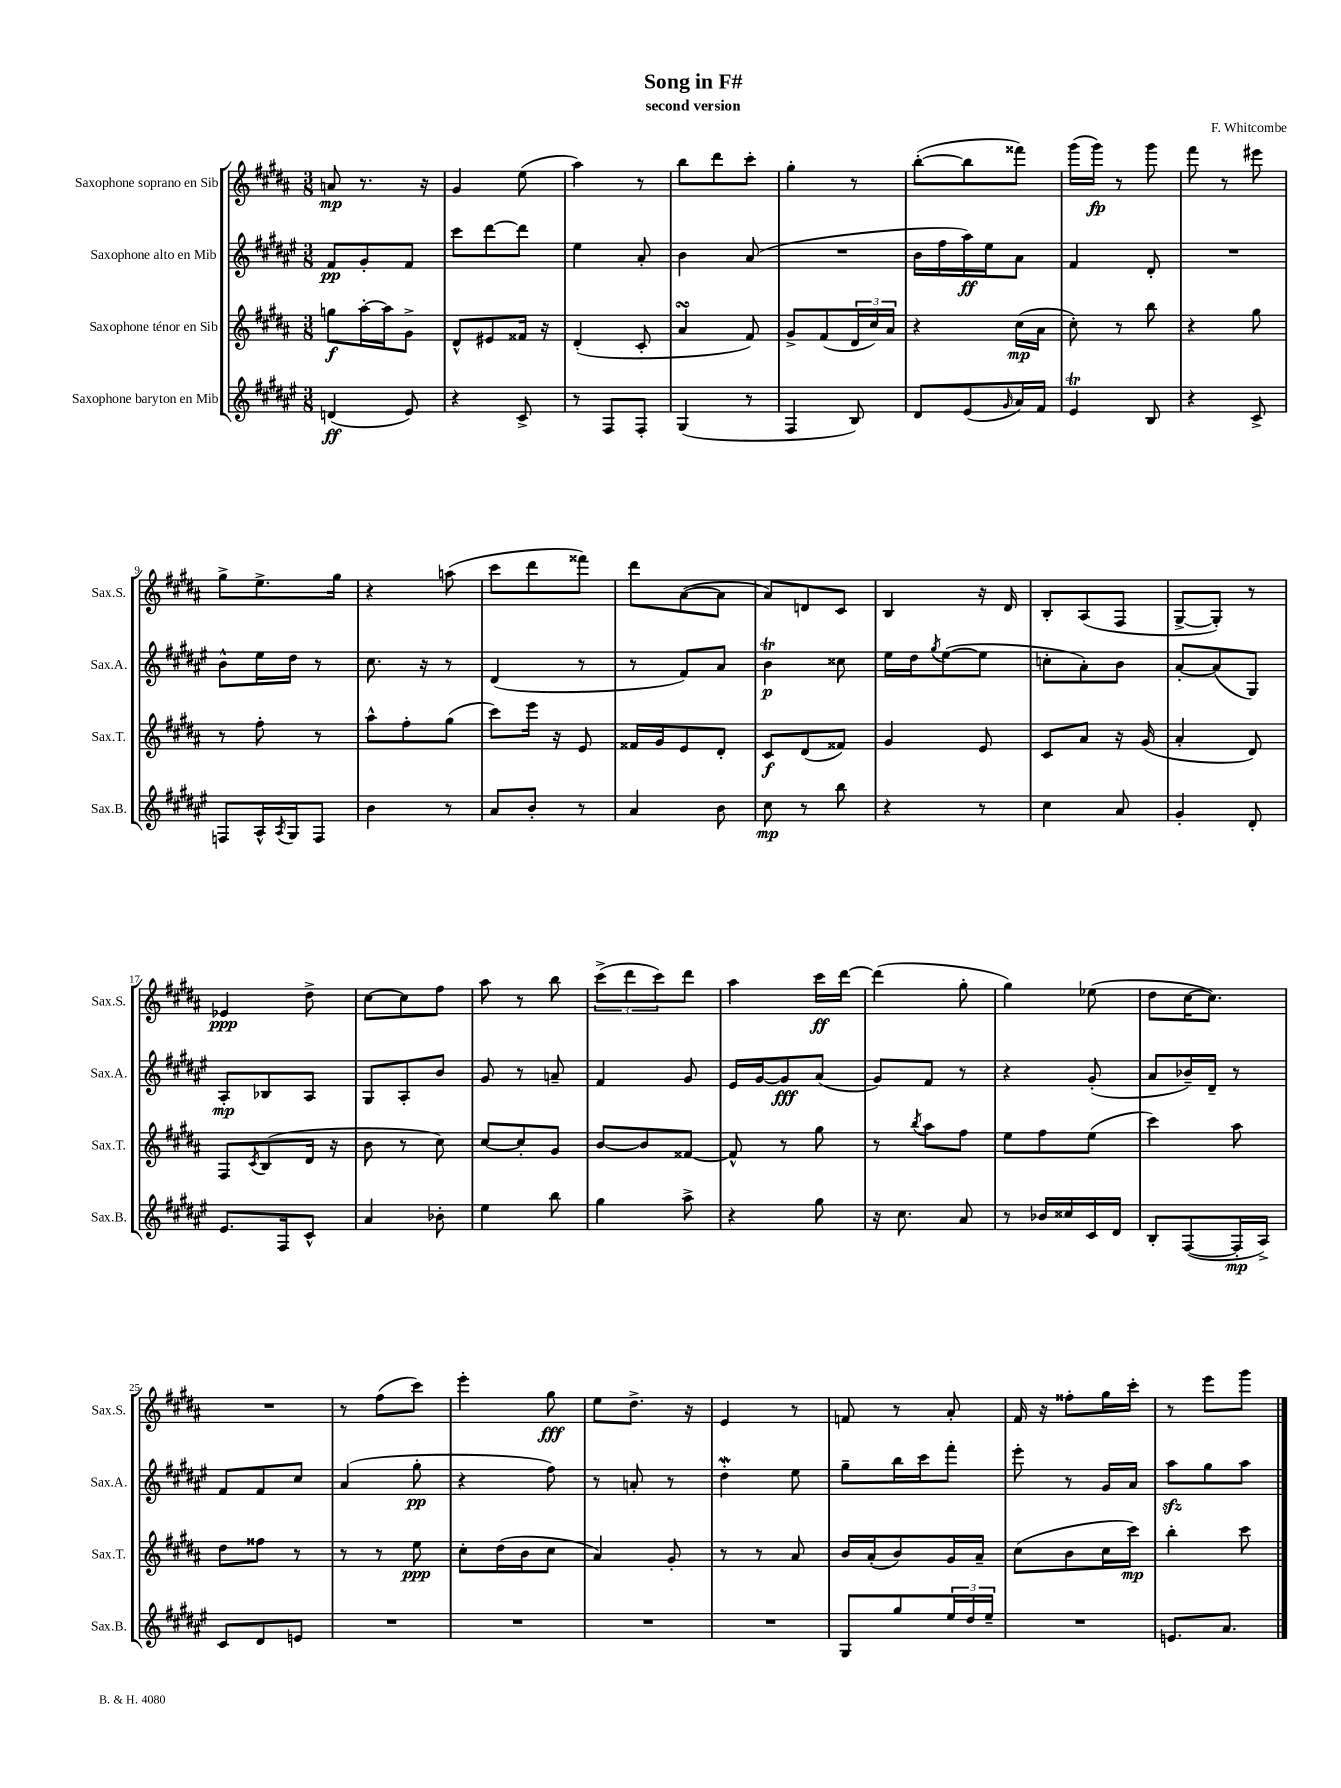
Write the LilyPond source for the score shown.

\header { title = "Song in F#" composer = "F. Whitcombe" subtitle = "second version" }
<<
\new StaffGroup <<
\new Staff = "s0" \with { instrumentName = "Saxophone soprano en Sib" shortInstrumentName = "Sax.S." } {
    \clef treble \key b \major \numericTimeSignature \time 3/8
    a'8\mp r8. r16 |
    gis'4 e''8( |
    ais''4) r8 |
    b''8 dis'''8 cis'''8-. |
    gis''4-. r8 |
    b''8~-.( b''8 fisis'''8) |
    gis'''16( gis'''16\fp) r8 gis'''8 |
    fis'''8 r8 eis'''8 |
    gis''8-> e''8.-> gis''16 |
    r4 a''8( |
    cis'''8 dis'''8 fisis'''8) |
    dis'''8 ais'8~( ais'8 |
    ais'8) d'8 cis'8 |
    b4 r16 dis'16 |
    b8-. ais8( fis8 |
    gis8~-> gis8-.) r8 |
    ees'4\ppp dis''8-> |
    cis''8~ cis''8 fis''8 |
    ais''8 r8 b''8 |
    \tuplet 3/2 { cis'''8->( dis'''8 cis'''8) } dis'''8 |
    ais''4 cis'''16\ff dis'''16~ |
    dis'''4( gis''8-. |
    gis''4) ees''8( |
    dis''8 cis''16~ cis''8.) |
    R4. |
    r8 fis''8( cis'''8) |
    e'''4-. gis''8\fff |
    e''8 dis''8.-> r16 |
    e'4 r8 |
    f'8 r8 ais'8-. |
    fis'16 r16 fisis''8-. gis''16 cis'''16-. |
    r8 e'''8 gis'''8 \bar "|." |
}
\new Staff = "s1" \with { instrumentName = "Saxophone alto en Mib" shortInstrumentName = "Sax.A." } {
    \clef treble \key fis \major \numericTimeSignature \time 3/8
    fis'8\pp gis'8-. fis'8 |
    cis'''8 dis'''8~ dis'''8 |
    eis''4 ais'8-. |
    b'4 ais'8( |
    R4. |
    b'16 fis''16 ais''16\ff) eis''16 ais'8 |
    fis'4 dis'8-. |
    R4. |
    b'8-^ eis''16 dis''16 r8 |
    cis''8. r16 r8 |
    dis'4( r8 |
    r8 fis'8) ais'8 |
    b'4\trill\p cisis''8 |
    eis''16 dis''16 \acciaccatura { gis''8 } eis''8~( eis''8 |
    c''8-. ais'8-.) b'8 |
    ais'8~-. ais'8( gis8) |
    ais8-.\mp bes8 ais8 |
    gis8 ais8-. b'8 |
    gis'8 r8 a'8-- |
    fis'4 gis'8 |
    eis'16 gis'16~ gis'8\fff ais'8( |
    gis'8) fis'8 r8 |
    r4 gis'8-.( |
    ais'8 bes'16--) dis'16-- r8 |
    fis'8 fis'8 cis''8 |
    ais'4( gis''8-.\pp |
    r4 fis''8) |
    r8 a'8-. r8 |
    dis''4-.\mordent eis''8 |
    gis''8-- b''16 cis'''16 fis'''8-. |
    eis'''8-. r8 gis'16 ais'16 |
    ais''8\sfz gis''8 ais''8 \bar "|." |
}
\new Staff = "s2" \with { instrumentName = "Saxophone ténor en Sib" shortInstrumentName = "Sax.T." } {
    \clef treble \key b \major \numericTimeSignature \time 3/8
    g''8\f ais''16~-. ais''16 gis'8-> |
    dis'8-^ eis'8 fisis'16 r16 |
    dis'4-.( cis'8-. |
    ais'4\turn fis'8) |
    gis'8-> fis'8( \tuplet 3/2 { dis'16 cis''16) ais'16 } |
    r4 cis''16\mp( ais'16 |
    cis''8-.) r8 b''8 |
    r4 gis''8 |
    r8 fis''8-. r8 |
    ais''8-^ fis''8-. gis''8( |
    cis'''8) e'''16 r16 e'8 |
    fisis'16 gis'16 e'8 dis'8-. |
    cis'8\f dis'8( fisis'8) |
    gis'4 e'8 |
    cis'8 ais'8 r16 gis'16( |
    ais'4-. dis'8) |
    fis8 \acciaccatura { cis'8 } b8( dis'16 r16 |
    b'8 r8 cis''8) |
    cis''8~ cis''8-. gis'8 |
    b'8~ b'8 fisis'8~ |
    fisis'8-^ r8 gis''8 |
    r8 \acciaccatura { b''8 } ais''8 fis''8 |
    e''8 fis''8 e''8( |
    cis'''4) ais''8 |
    dis''8 fisis''8 r8 |
    r8 r8 e''8\ppp |
    cis''8-. dis''16( b'16 cis''8 |
    ais'4) gis'8-. |
    r8 r8 ais'8 |
    b'16 ais'16-.( b'8) gis'16 ais'16-- |
    cis''8( b'8 cis''16 cis'''16\mp) |
    b''4-. cis'''8 \bar "|." |
}
\new Staff = "s3" \with { instrumentName = "Saxophone baryton en Mib" shortInstrumentName = "Sax.B." } {
    \clef treble \key fis \major \numericTimeSignature \time 3/8
    d'4\ff( eis'8) |
    r4 cis'8-> |
    r8 fis8 fis8-. |
    gis4( r8 |
    fis4 b8) |
    dis'8 eis'8( \grace { gis'16 } ais'16) fis'16 |
    eis'4\trill b8 |
    r4 cis'8-> |
    f8 ais16-^ \acciaccatura { ais8 } gis16 f8 |
    b'4 r8 |
    ais'8 b'8-. r8 |
    ais'4 b'8 |
    cis''8\mp r8 b''8 |
    r4 r8 |
    cis''4 ais'8 |
    gis'4-. dis'8-. |
    eis'8. fis16 cis'8-^ |
    ais'4 bes'8-. |
    eis''4 b''8 |
    gis''4 ais''8-> |
    r4 gis''8 |
    r16 cis''8. ais'8 |
    r8 bes'16 cisis''16 cis'16 dis'16 |
    b8-. fis8~( fis16-.\mp ais16->) |
    cis'8 dis'8 e'8 |
    R4. |
    R4. |
    R4. |
    R4. |
    gis8 gis''8 \tuplet 3/2 { eis''16 dis''16 eis''16-- } |
    R4. |
    e'8. ais'8. \bar "|." |
}
>>
>>
